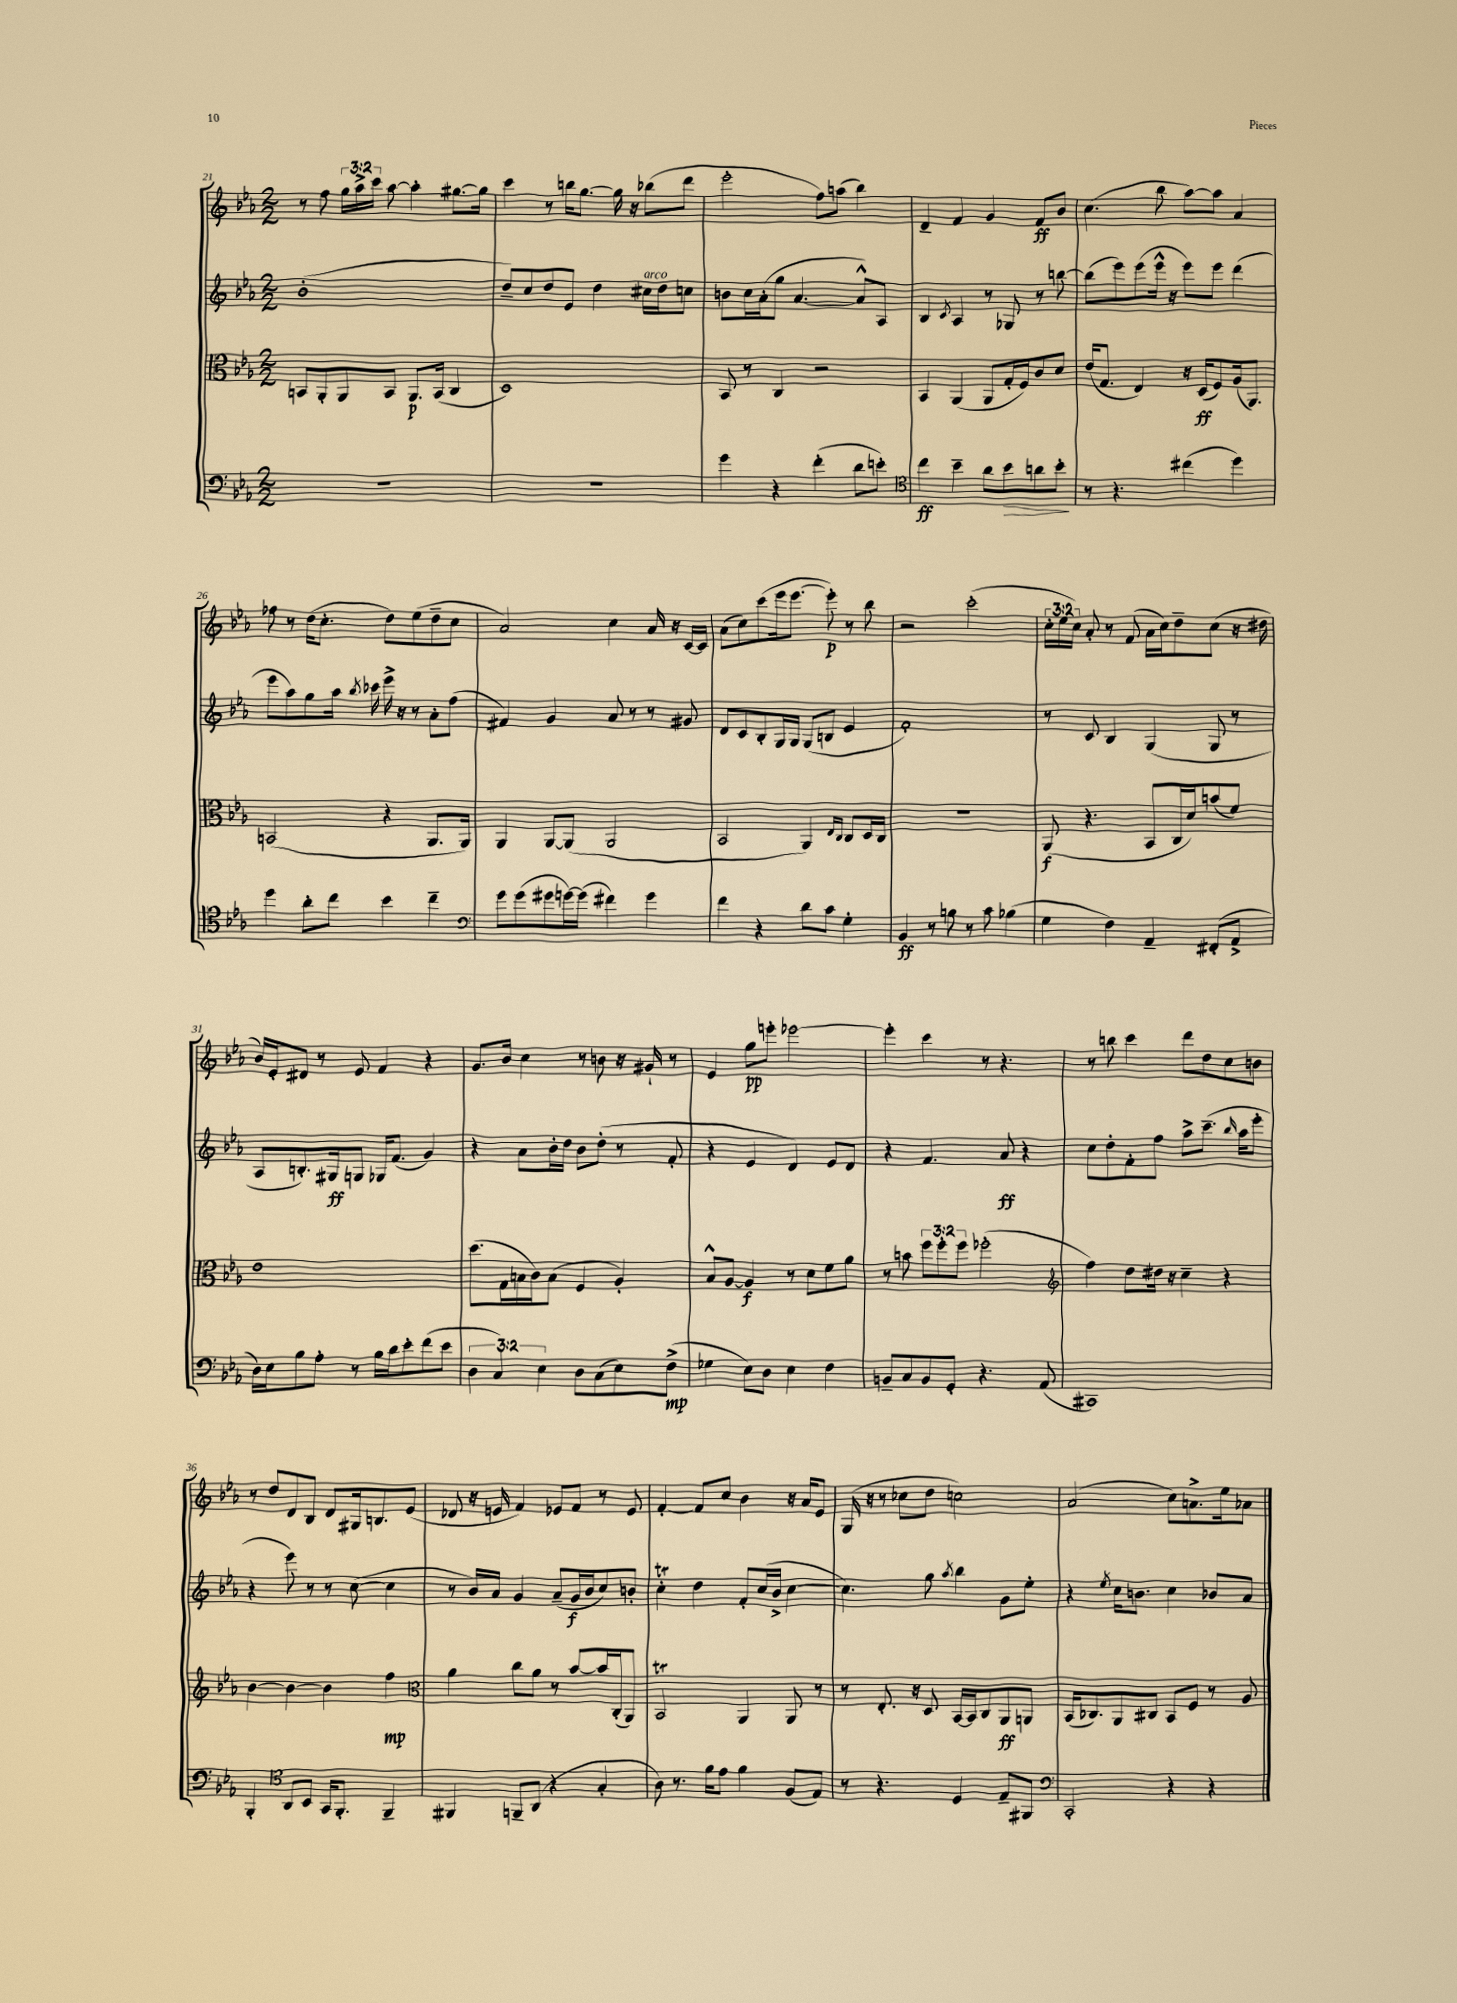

**kern	**dynam	**kern	**dynam	**kern	**dynam	**kern	**dynam
*part4	*part4	*part3	*part3	*part2	*part2	*part1	*part1
*staff4	*staff4	*staff3	*staff3	*staff2	*staff2	*staff1	*staff1
*clefF4	*	*clefC3	*	*clefG2	*	*clefG2	*
*k[b-e-a-]	*	*k[b-e-a-]	*	*k[b-e-a-]	*	*k[b-e-a-]	*
*M2/2	*	*M2/2	*	*M2/2	*	*M2/2	*
=21	=21	=21	=21	=21	=21	=21	=21
1r	.	8BBn/L	.	(1b-'	.	8r	.
.	.	8AA-'/	.	.	.	8ff\	.
.	.	8AA-/	.	.	.	24gg\LL	.
.	.	.	.	.	.	24aa-^\	.
.	.	.	.	.	.	24ccc\JJ	.
.	.	8BB/J	.	.	.	[8aa-\	.
.	.	8.AA-/L	p	.	.	4aa-'\]	.
.	.	(16BB/Jk	.	.	.	.	.
.	.	4C/	.	.	.	[8.gg#X\L	.
.	.	.	.	.	.	16gg#\Jk]	.
=22	=22	=22	=22	=22	=22	=22	=22
1r	.	1D)	.	8dd~/L)	.	4ccc\	.
.	.	.	.	8cc/	.	.	.
.	.	.	.	8dd/	.	8r	.
.	.	.	.	8e-/J	.	16bbn\KL	.
.	.	.	.	.	.	[8.gg\J	.
.	.	.	.	4dd\	.	.	.
.	.	.	.	.	.	16gg\]	.
.	.	.	.	.	.	16r	.
!	!	!	!	!LO:TX:a:i:t=arco	!	!	!
.	.	.	.	16cc#X\LL	.	(8bb-X\L	.
.	.	.	.	16dd\J	.	.	.
.	.	.	.	8ccn\J	.	8ddd\J	.
=23	=23	=23	=23	=23	=23	=23	=23
4g\	.	8BB-/	.	8bn\L	.	2eee-'\	.
.	.	8r	.	16cc\L	.	.	.
.	.	.	.	(16a-'\J	.	.	.
4r	.	4C/	.	8gg\J	.	.	.
.	.	.	.	[4.a-/	.	.	.
(4f'\	.	2r	.	.	.	8ff\L)	.
.	.	.	.	.	.	(8aan\J	.
8d\L	.	.	.	8a-^^/L])	.	4bb-\)	.
8en'\J)	.	.	.	8A-/J	.	.	.
=24	=24	=24	=24	=24	=24	=24	=24
*clefC4	*	*	*	*	*	*	*
4cc\	ff	4BB-/	.	4B-/	.	4d~/	.
.	.	.	.	8qc/	.	.	.
4b-~\	.	(4AA-/	.	4A-/	.	4f/	.
8a-\L	.	8AA-/L	.	8r	.	4g/	.
!	!LO:HP:b	!	!	!	!	!	!
8b-\	>	16G'/L	.	8G-X/	.	.	.
.	.	16F/J)	.	.	.	.	.
8an\	.	8c/	.	8r	.	8f/L	ff
8b-'\J	.	8d/J	.	[8bbn\	.	8b-/J	.
.	]	.	.	.	.	.	.
=25	=25	=25	=25	=25	=25	=25	=25
8r	.	(16e-/KL	.	(8bb\L]	.	(4.cc\	.
.	.	8.G/J	.	.	.	.	.
4.r	.	.	.	8eee-\)	.	.	.
.	.	4E-/)	.	(8eee-\	.	.	.
.	.	.	.	16eee-^^\Jk	.	8bb-\	.
.	.	.	.	16r	.	.	.
(4cc#X\	.	16r	.	8eee-\L)	.	[8aa-\L)	.
.	.	(16D/KL	ff	.	.	.	.
.	.	8F/)	.	8eee-\J	.	8aa-\J]	.
4dd\)	.	(16A-/k	.	(4ddd\	.	4a-/	.
.	.	8.AA-/J)	.	.	.	.	.
!!LO:LB:g=z
=26	=26	=26	=26	=26	=26	=26	=26
4dd\	.	(2BBn/	.	8eee-\L	.	8ff-X\	.
.	.	.	.	8aa-\)	.	8r	.
8a-'\L	.	.	.	8gg\	.	(16dd\KL	.
.	.	.	.	.	.	8.cc'\J	.
8cc\J	.	.	.	16aa-\Jk	.	.	.
.	.	.	.	8qbb-/	.	.	.
.	.	.	.	16ccc-X\	.	.	.
4b-\	.	4r	.	16eee-^\	.	8dd\L)	.
.	.	.	.	16r	.	.	.
.	.	.	.	8r	.	(8ee-\	.
4cc~\	.	8.AA-/L	.	8a-'\L	.	8dd~\	.
.	.	.	.	(8ff\J	.	8cc\J	.
.	.	16AA-/Jk)	.	.	.	.	.
=27	=27	=27	=27	=27	=27	=27	=27
*clefF4	*	*	*	*	*	*	*
8g\L	.	4AA-/	.	4f#X/)	.	2a-/)	.
(8g\	.	.	.	.	.	.	.
8g#X\	.	[8AA-/L	.	4g/	.	.	.
[16gn\L)	.	(8AA-/J]	.	.	.	.	.
(16g\JJ]	.	.	.	.	.	.	.
4f#X\)	.	2AA-/	.	8a-/	.	4cc\	.
.	.	.	.	8r	.	.	.
4g\	.	.	.	8r	.	16a-/	.
.	.	.	.	.	.	16r	.
.	.	.	.	8g#X/	.	[16c/LL	.
.	.	.	.	.	.	16c/JJ]	.
=28	=28	=28	=28	=28	=28	=28	=28
4f\	.	2BB-/	.	8d/L	.	(8a-\L	.
.	.	.	.	8c/	.	8cc\)	.
4r	.	.	.	8B-'/	.	(8ccc\	.
.	.	.	.	16G/L	.	16eee-\k	.
.	.	.	.	16G/JJ	.	[8.eee-\J	.
8d\L	.	4AA-/)	.	(8G/L	.	.	.
8c\J	.	.	.	8Bn/J	.	8eee-'\])	p
.	.	16qqE-/LL	.	.	.	.	.
.	.	16qqC/JJ	.	.	.	.	.
4G'\	.	8C/L	.	4e-/	.	8r	.
.	.	16D/L	.	.	.	8bb-\	.
.	.	16C/JJ	.	.	.	.	.
=29	=29	=29	=29	=29	=29	=29	=29
4BB-/	ff	1r	.	1f')	.	2r	.
8r	.	.	.	.	.	.	.
8Bn\	.	.	.	.	.	.	.
8r	.	.	.	.	.	(2ccc'\	.
8c\	.	.	.	.	.	.	.
(4B-X\	.	.	.	.	.	.	.
=30	=30	=30	=30	=30	=30	=30	=30
4G\	.	(8AA-/	f	8r	.	24cc'\LL	.
.	.	.	.	.	.	24ee-\	.
.	.	.	.	.	.	24cc\JJ)	.
.	.	4.r	.	8c/	.	8a-'/	.
4F\)	.	.	.	4B-/	.	8r	.
.	.	.	.	.	.	(8f/	.
4AA-~/	.	8BB-/L	.	(4G/	.	16a-\LL	.
.	.	.	.	.	.	16cc\J)	.
.	.	16C/L	.	.	.	8dd~\	.
.	.	16d/J)	.	.	.	.	.
(8FF#X'/L	.	(8bn/	.	8G/	.	(8cc\J	.
8AA-^/J	.	8f/J)	.	8r	.	16r	.
.	.	.	.	.	.	16dd#X\	.
!!LO:LB:g=z
=31	=31	=31	=31	=31	=31	=31	=31
16D\LL)	.	1e-	.	8A-/L	.	16b-/LL)	.
16E-\J	.	.	.	.	.	16e-'/J	.
8B-\	.	.	.	8.Bn'/)	.	8d#X/J	.
8A-'\J	.	.	.	.	.	8r	.
.	.	.	.	16G#X/k	ff	.	.
8r	.	.	.	8Gn/J	.	8e-/	.
16B-\LL	.	.	.	16G-X/KL	.	4f/	.
16d\J	.	.	.	(8.f/J	.	.	.
8e-'\	.	.	.	.	.	.	.
(8f\	.	.	.	4g/)	.	4r	.
8e-\J	.	.	.	.	.	.	.
=32	=32	=32	=32	=32	=32	=32	=32
6D\	.	(8.dd\L	.	4r	.	8.g/L	.
6C/)	.	.	.	.	.	.	.
.	.	16G\L	.	.	.	16b-/Jk	.
.	.	16Bn\	.	8a-\L	.	4cc\	.
.	.	16c\J)	.	.	.	.	.
6E-\	.	.	.	.	.	.	.
.	.	(8B\J	.	16b-'\L	.	.	.
.	.	.	.	16dd\JJ	.	.	.
8D\L	.	4F/	.	8b-\L	.	8r	.
(8C\	.	.	.	(8dd'\J	.	8bn\	.
8E-\)	.	4A-'/)	.	8r	.	16r	.
.	.	.	.	.	.	16g#X`/	.
(8F^\J	mp	.	.	8f'/	.	8r	.
=33	=33	=33	=33	=33	=33	=33	=33
4G-X\	.	8B-^^/L	.	4r	.	4e-/	.
.	.	[8A-/J	.	.	.	.	.
8E-\L)	.	4A-/]	f	4e-/	.	8gg\L	pp
8D\J	.	.	.	.	.	8eeen'\J	.
4E-\	.	8r	.	4d/)	.	[2eee-X\	.
.	.	8d\L	.	.	.	.	.
4F\	.	8f\	.	8e-/L	.	.	.
.	.	8a-\J	.	8d/J	.	.	.
=34	=34	=34	=34	=34	=34	=34	=34
8BBn~/L	.	8r	.	4r	.	4eee-'\]	.
8C/	.	8bn\	.	.	.	.	.
8BB/	.	12ff\L	.	4.f/	.	4ccc\	.
.	.	12ff'\	.	.	.	.	.
8GG'/J	.	.	.	.	.	.	.
.	.	12ff\J	.	.	.	.	.
4.r	.	(2ff-X'\	.	.	.	8r	.
.	.	.	.	8a-/	ff	4.r	.
.	.	.	.	4r	.	.	.
(8AA-/	.	.	.	.	.	.	.
=35	=35	=35	=35	=35	=35	=35	=35
*	*	*clefG2	*	*	*	*	*
1CC#X)	.	4ff\)	.	8cc\L	.	8r	.
.	.	.	.	8dd'\	.	8bbn\	.
.	.	8dd\L	.	8f'\	.	4ccc\	.
.	.	16dd#X\Jk	.	8ff\J	.	.	.
.	.	16r	.	.	.	.	.
.	.	4cc~\	.	8aa-^\L	.	8ddd\L	.
.	.	.	.	(8.ccc~\J	.	8dd\	.
.	.	4r	.	.	.	8cc\	.
.	.	.	.	16qqbb-/	.	.	.
.	.	.	.	16aa-\KL	.	.	.
.	.	.	.	8eee-'\J	.	8bn\J	.
!!LO:LB:g=z
=36	=36	=36	=36	=36	=36	=36	=36
4BBB-'/	.	[4b-\	.	4r	.	8r	.
.	.	.	.	.	.	8dd/L	.
*clefC4	*	*	*	*	*	*	*
8AA-/L	.	4b-\_	.	8eee-\)	.	8d/	.
8BB-/J	.	.	.	8r	.	8B-/J	.
16GG/KL	.	4b-\]	.	8r	.	8d/L	.
8.FF'/J	.	.	.	.	.	.	.
.	.	.	.	([8cc\	.	16G#X/k	.
.	.	.	.	.	.	8.Bn/	.
4FF~/	.	4ff\	mp	4cc\]	.	.	.
.	.	.	.	.	.	(8e-/J	.
=37	=37	=37	=37	=37	=37	=37	=37
*	*	*clefC3	*	*	*	*	*
4FF#X/	.	4a-\	.	8r	.	8d-X/	.
.	.	.	.	16b-/LL)	.	16r	.
.	.	.	.	16a-/JJ	.	16en/	.
8FFn~/L	.	8cc\L	.	4g/	.	4f/)	.
(8AA-/J	.	8a-\J	.	.	.	.	.
4r	.	8r	.	(8a-~/L	.	8e-X/L	.
.	.	[8b-/L	.	16g/L	f	8f/J	.
.	.	.	.	16b-/J	.	.	.
4G'/	.	16b-/L]	.	8cc/)	.	8r	.
.	.	(16C'/J	.	.	.	.	.
.	.	8AA-/J)	.	8bn'/J	.	8e-/	.
=38	=38	=38	=38	=38	=38	=38	=38
8A-\)	.	2BB-T/	.	4ccT'\	.	[4f'/	.
8.r	.	.	.	.	.	.	.
.	.	.	.	4dd\	.	8f/L]	.
16f\KL	.	.	.	.	.	.	.
8e-\J	.	.	.	.	.	8cc/J	.
4f\	.	4AA-/	.	8f'/L	.	4b-\	.
.	.	.	.	(16cc/L	.	.	.
.	.	.	.	16b-^/JJ	.	.	.
(8F/L	.	8AA-/	.	[4cc\	.	16r	.
.	.	.	.	.	.	16a-/KL	.
8E-/J)	.	8r	.	.	.	8e-/J	.
=39	=39	=39	=39	=39	=39	=39	=39
8r	.	8r	.	4.cc\])	.	(16G/	.
.	.	.	.	.	.	16r	.
4.r	.	8.E-'/	.	.	.	8r	.
.	.	.	.	.	.	8cc-X\L	.
.	.	16r	.	.	.	.	.
.	.	8D/	.	8gg\	.	8dd\J	.
.	.	.	.	8qaa-/	.	.	.
4D/	.	[16BB-/LL	.	4bb-\	.	2ccn\)	.
.	.	16BB-/J]	.	.	.	.	.
.	.	8C/	.	.	.	.	.
8E-~/L	.	8AA-/	ff	8g\L	.	.	.
8FF#X/J	.	8AAn/J	.	8ee-'\J	.	.	.
=40	=40	=40	=40	=40	=40	=40	=40
*clefF4	*	*	*	*	*	*	*
2CC'/	.	(16BB-/KL	.	4r	.	(2a-/	.
.	.	8.C-X/)	.	.	.	.	.
.	.	.	.	8qee-/	.	.	.
.	.	8AA-/	.	16cc\KL	.	.	.
.	.	.	.	8.bn\J	.	.	.
.	.	8C#X/J	.	.	.	.	.
4r	.	8BB-/L	.	4cc\	.	8cc\L)	.
.	.	8F/J	.	.	.	8.an^\	.
4r	.	8r	.	8b-X/L	.	.	.
.	.	.	.	.	.	16ee-\k	.
.	.	8A-/	.	8a-/J	.	8a-X\J	.
==	==	==	==	==	==	==	==
*-	*-	*-	*-	*-	*-	*-	*-
